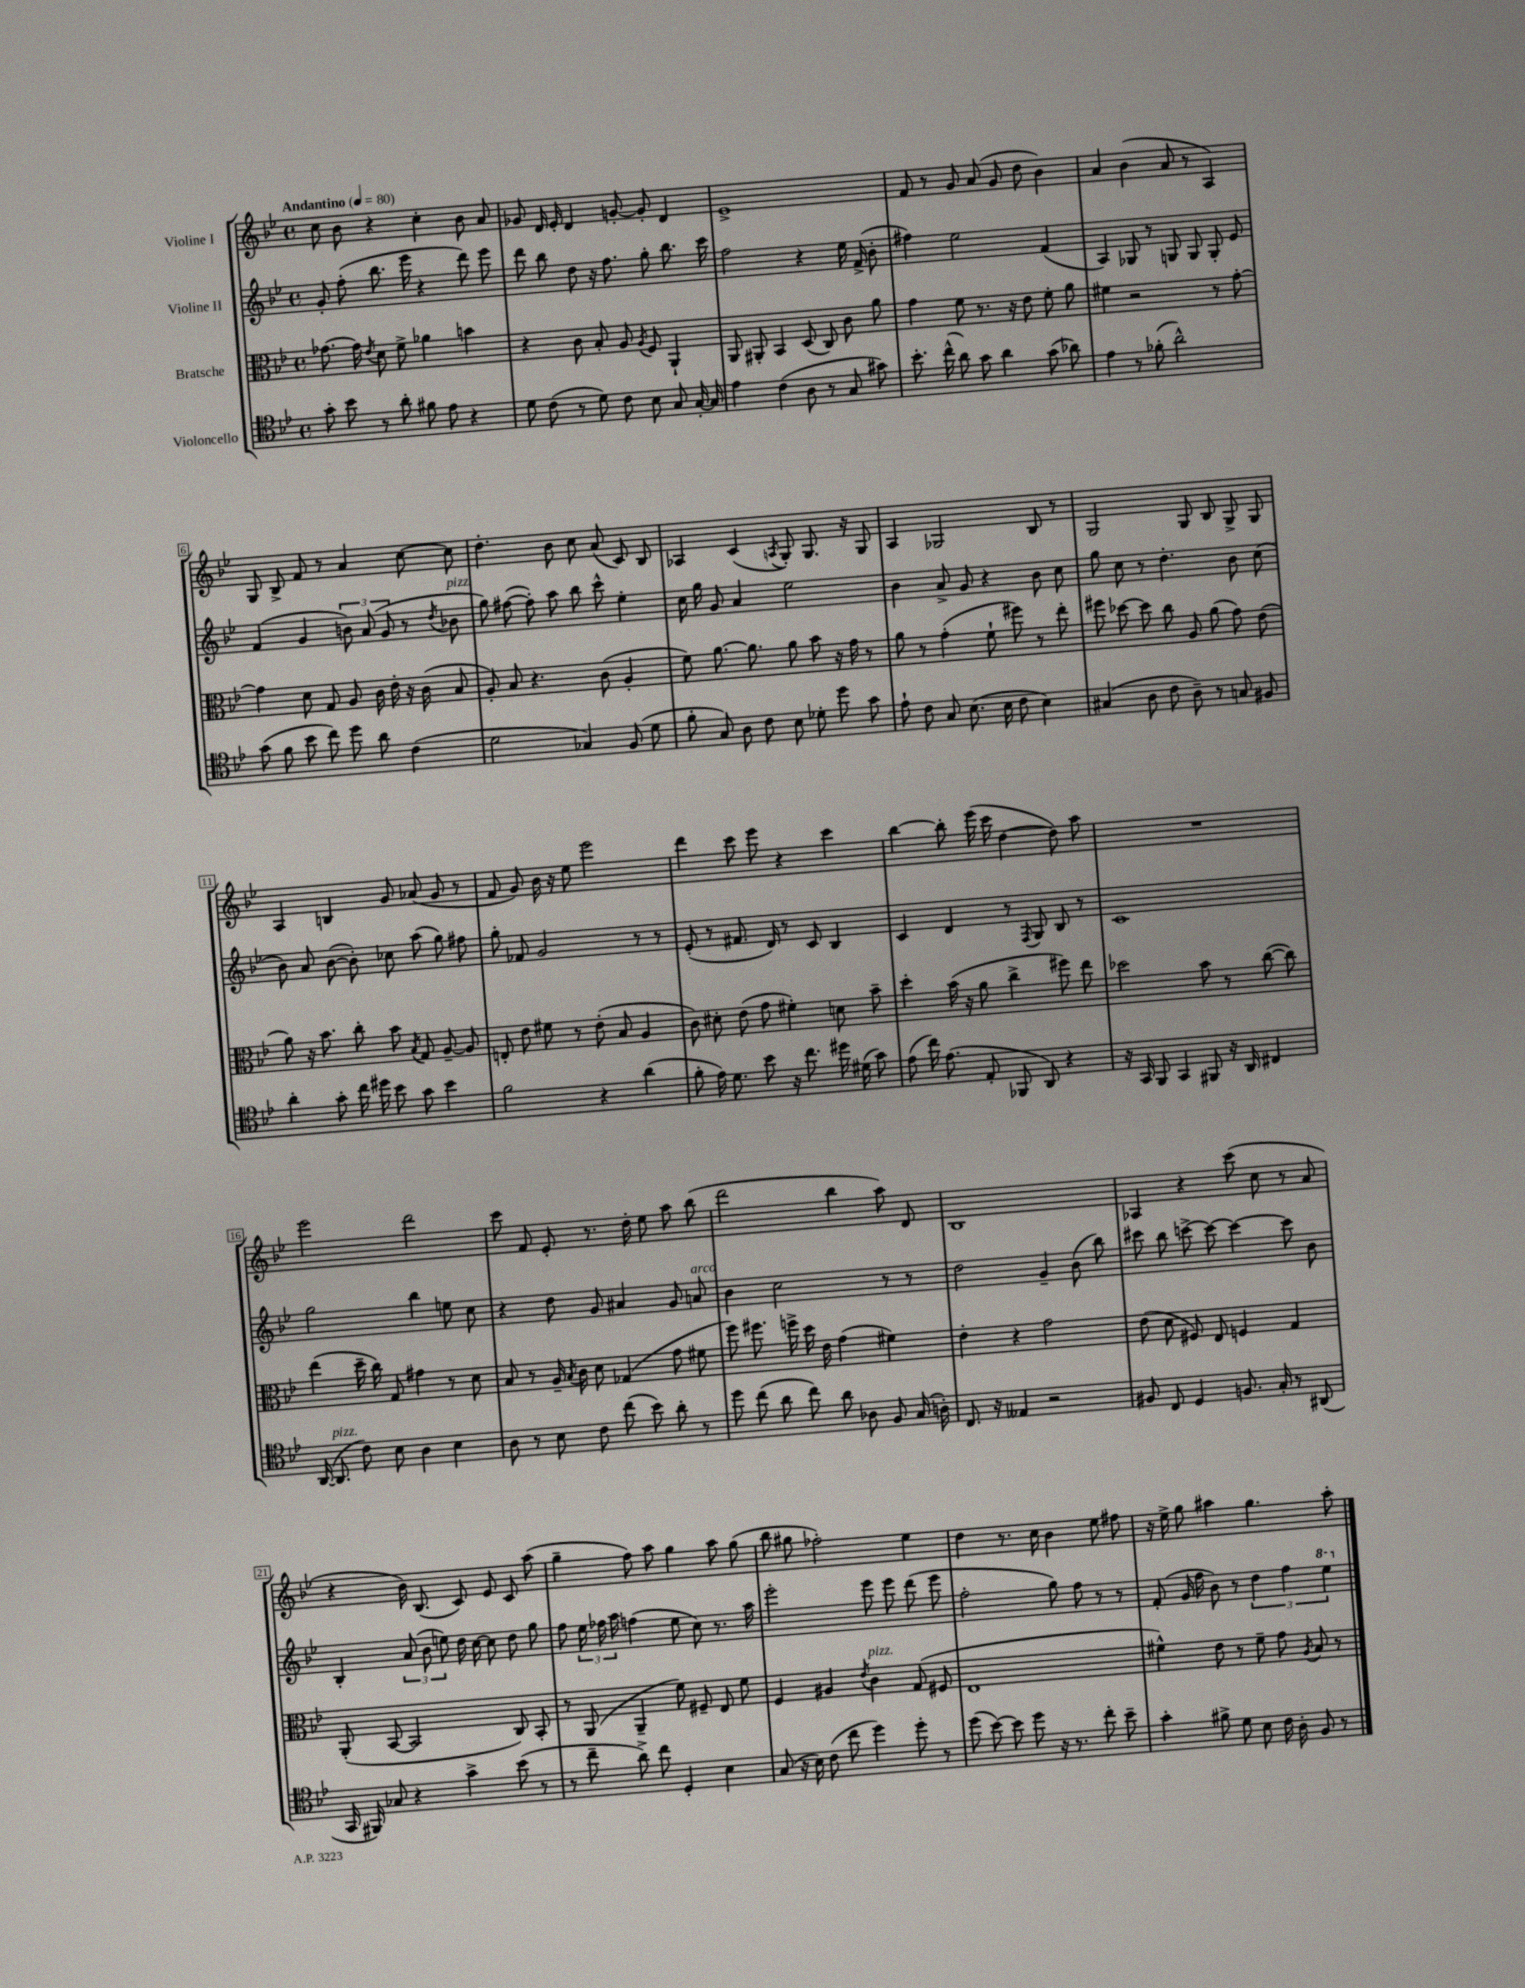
<<
\new StaffGroup <<
\new Staff = "s0" \with { instrumentName = "Violine I" } {
    \clef treble \key bes \major \defaultTimeSignature \time 4/4 \tempo "Andantino" 4 = 80
    \autoBeamOff c''8 bes'8 r4 c''4-. bes'8 a'8 |
    ges'8 d'16 ees'16-. d'4 g'8~-. g'8-. d'4 |
    ees'1-> |
    f'8 r8 g'8 a'8( g'8 d''8 bes'4) |
    a'4 bes'4( a'8 r8 a4) |
    g8 bes8-> f'8 r8 a'4 c''8~ c''8 |
    d''4.-. bes'8 c''8 a'8( c'8) bes8 |
    aes4 c'4( \acciaccatura { a8 } g8-.) g8. r16 g8 |
    a4 ges2 bes8 r8 |
    g2 g8 bes8 g8-> g8 |
    a4 b4 g'8 aes'8( g'8 r8 |
    f'8 g'8) bes'16 r16 ees''8 ees'''2 |
    d'''4 c'''8 ees'''8 r4 c'''4 |
    bes''4~ bes''8-. ees'''16( c'''16 d''4~ d''8) a''8 |
    R1 |
    ees'''2 d'''2 |
    c'''8 f'8 ees'8-. r8. d''16-. ees''8 a''8 bes''8( |
    d'''2 bes''4 a''8) d'8 |
    bes1 |
    aes4 r4 c'''8( c''8 r8 a'8 |
    r4 bes'16) bes8.( c'8) ees'8 c'8 a''8( |
    g''4-- f''8) a''8 g''4 a''8 g''8( |
    bes''8 gis''8 fes''2-.) ees''4 |
    d''4 r8. c''16 bes'4 ees''8 fis''8 |
    r16 ees''16-> g''8 ais''4 g''4. ais''8-. \bar "|." |
}
\new Staff = "s1" \with { instrumentName = "Violine II" } {
    \clef treble \key bes \major \defaultTimeSignature \time 4/4
    \autoBeamOff g'8-. f''8-.( bes''8. ees'''16 r4 d'''8) ees'''8 |
    d'''8 bes''8 d''8 r16 f''8. g''8-. bes''8. c'''16 |
    f''2 r4 ees''16 f'16->( bes'8-. |
    fis''4) ees''2 f'4( |
    a4) ges8 r8 g8 g8 g8-. ees'8 |
    f'4( g'4 \tuplet 3/2 { b'8) a'8( g'8 } r8 \acciaccatura { d''8 } bes'8^\markup { \italic "pizz." } |
    g''8) fis''8~( fis''8-.) a''8 bes''8 c'''8-^ ees''4-. |
    c''16 g''16 g'8 a'4 ees''2 |
    bes'4 a'8-> g'8 r4 bes'8 c''8 |
    g''8 c''8 r8 d''4.-. bes'8 c''8( |
    bes'8) a'8 bes'8~( bes'8-.) ces''8 a''8( g''8) fis''8 |
    g''8-. fes'8 g'2 r8 r8 |
    ees'8-.( r8 fis'8. d'16) r8 c'8 bes4 |
    c'4 d'4 r8 \acciaccatura { f8 } g8 bes8 r8 |
    c'1 |
    g''2 bes''4 e''8 c''8 |
    r4 d''8 g'8 ais'4 g'8 a'8^\markup { \italic "arco" } |
    bes'4 c''2 r8 r8 |
    d''2 g'4-- bes'8( bes''8) |
    cis'''8 bes''8 c'''8~-> c'''8~ c'''4~ c'''8 bes'8 |
    bes4-. \tuplet 3/2 { a'8( bes'8 e''8) } d''16 c''16~ c''8 d''8 g''8 |
    f''8 \tuplet 3/2 { ees''16 fes''16 a''16 } f''4( ees''8 c''8) r8. a''16 |
    ees'''2-. ees'''8 ees'''8 d'''8( ees'''8 |
    f''2-. g''8) f''8 r8 r8 |
    f'8-.( g'16 f''16 bes'8) r8 \tuplet 3/2 { d''4 f''4 \ottava #1 ees'''4 \ottava #0 } \bar "|." |
}
\new Staff = "s2" \with { instrumentName = "Bratsche" } {
    \clef alto \key bes \major \defaultTimeSignature \time 4/4
    \autoBeamOff ges'8.~ ges'16 \acciaccatura { ees'8 } d'8 f'8-> aes'4 b'4 |
    r4 c'8 bes8-. a8 \acciaccatura { a8 } f8 a,4-! |
    a,8 ais,8-. bes,4 d8( c8) c'8 a'8 |
    g'4 f'8 r8. r16 ees'8 f'8-. a'8 |
    fis'4 r2 r8 g'8~-. |
    g'4 d'8 g8 a8 c'16 ees'16-. r16 c'16( bes8 |
    a8-.) bes8 r4. c'8( a4-. |
    f'8) a'8.~ a'8. a'8 bes'8 r16 g'16 r8 |
    a'8 r8 g'4-.( f'8-! fis''8) r8 ees''8-. |
    fis''8 des''8~ des''8 c''8 a8 a'8( g'8) ees'8( |
    a'8) r16 bes'8. c''8-. bes'8 \acciaccatura { bes8 } g8 a8~-- a8 |
    e8-. ees'8 fis'8 r8 ees'8-.( bes8 a4 |
    c'8) dis'8-. ees'8( g'8 fis'4-.) d'8 bes'8-- |
    d''4-. bes'16( r16 a'8 c''4-> fis''8) ees''8 |
    des''2 bes'8 r8 c''8~( c''8) |
    ees''4( d''16-- c''16) g8 gis'4 r8 d'8 |
    bes8 r8 a16-- \acciaccatura { bes8 } c'16 d'8 ges4( g'8 fis'8 |
    f''8) fis''8. f''16-> d''16 ees'16 g'4( fis'4) |
    ees'4-. r4 g'2 |
    ees'8( d'8 fis8) ees8 f4 g4 |
    a,8-.( bes,8~ bes,2 c8) bes,8-. |
    r8 a,8( a,4-- f'8) fis8-- ees8 f'8 |
    f4 ais4 \acciaccatura { ees'8 } c'4^\markup { \italic "pizz." } g8( fis8 |
    ees1 |
    fis'4-^) ees'8 r8 fis'8-- g'8 \acciaccatura { a8 } bes8 r8 \bar "|." |
}
\new Staff = "s3" \with { instrumentName = "Violoncello" } {
    \clef tenor \key bes \major \defaultTimeSignature \time 4/4
    \autoBeamOff g'8-. bes'8 r8 a'8-. fis'8 ees'8 r4 |
    d'8 c'8( r8 d'8) c'8 bes8 g8 g16~-. g16 |
    ees'4 c'4( a8 r8 g8 gis'8) |
    bes'8.-. c''16-^( a'8) g'8 a'4 g'8( aes'8) |
    ees'4 r8 fes'8-.( a'2-^) |
    g'8( f'8 bes'8 c''8) d''8 a'8 c'4( |
    d'2 ges4) f8( d'8 |
    f'8-. g8) a8 c'8 bes8 des'8-. d''8 g'8 |
    ees'8-! c'8 g8 bes8.( bes16 c'8 bes4) |
    gis4( a8 c'8 a8--) r8 g8 fis8 |
    a'4-. g'8-. c''16 dis''16 bes'8 g'8 bes'4 |
    f'2 r4 a'4( |
    f'8-. ees'16) d'8. bes'8 r16 c''8. dis''16 dis'16( g'8) |
    ees'8( c''16) ees'8.( ees8-. fes,8 a,8) r4 |
    r16 g,16 f,8 g,4 fis,8 r16 a,16 cis4 |
    a,16~( a,8.^\markup { \italic "pizz." } c'8) bes8 a4 bes4 |
    a8 r8 bes8 c'8 c''8( bes'8) a'8-. r8 |
    d''8 c''8( a'8 c''8) a'8 aes8 f8 g16( a16-.) |
    c8. r16 eeses4 r2 |
    fis8 c8 d4 f8. g16-. r8 ais,8( |
    g,16 fis,16) ges8 r4 g'4-> bes'8( r8 |
    r8 c''8-- a'8->) c''8 d4-. bes4 |
    g8( r16 bes16) c'8( c''8 d''4) d''8-. r8 |
    d''8( bes'8~) bes'8 d''8 r16 r8. c''8-. bes'8-- |
    g'4-. fis'8-> d'8 bes8 c'16 a16-. f8 r8 \bar "|." |
}
>>
>>
\layout { \context { \Score \override BarNumber.stencil = #(make-stencil-boxer 0.1 0.3 ly:text-interface::print) } }
